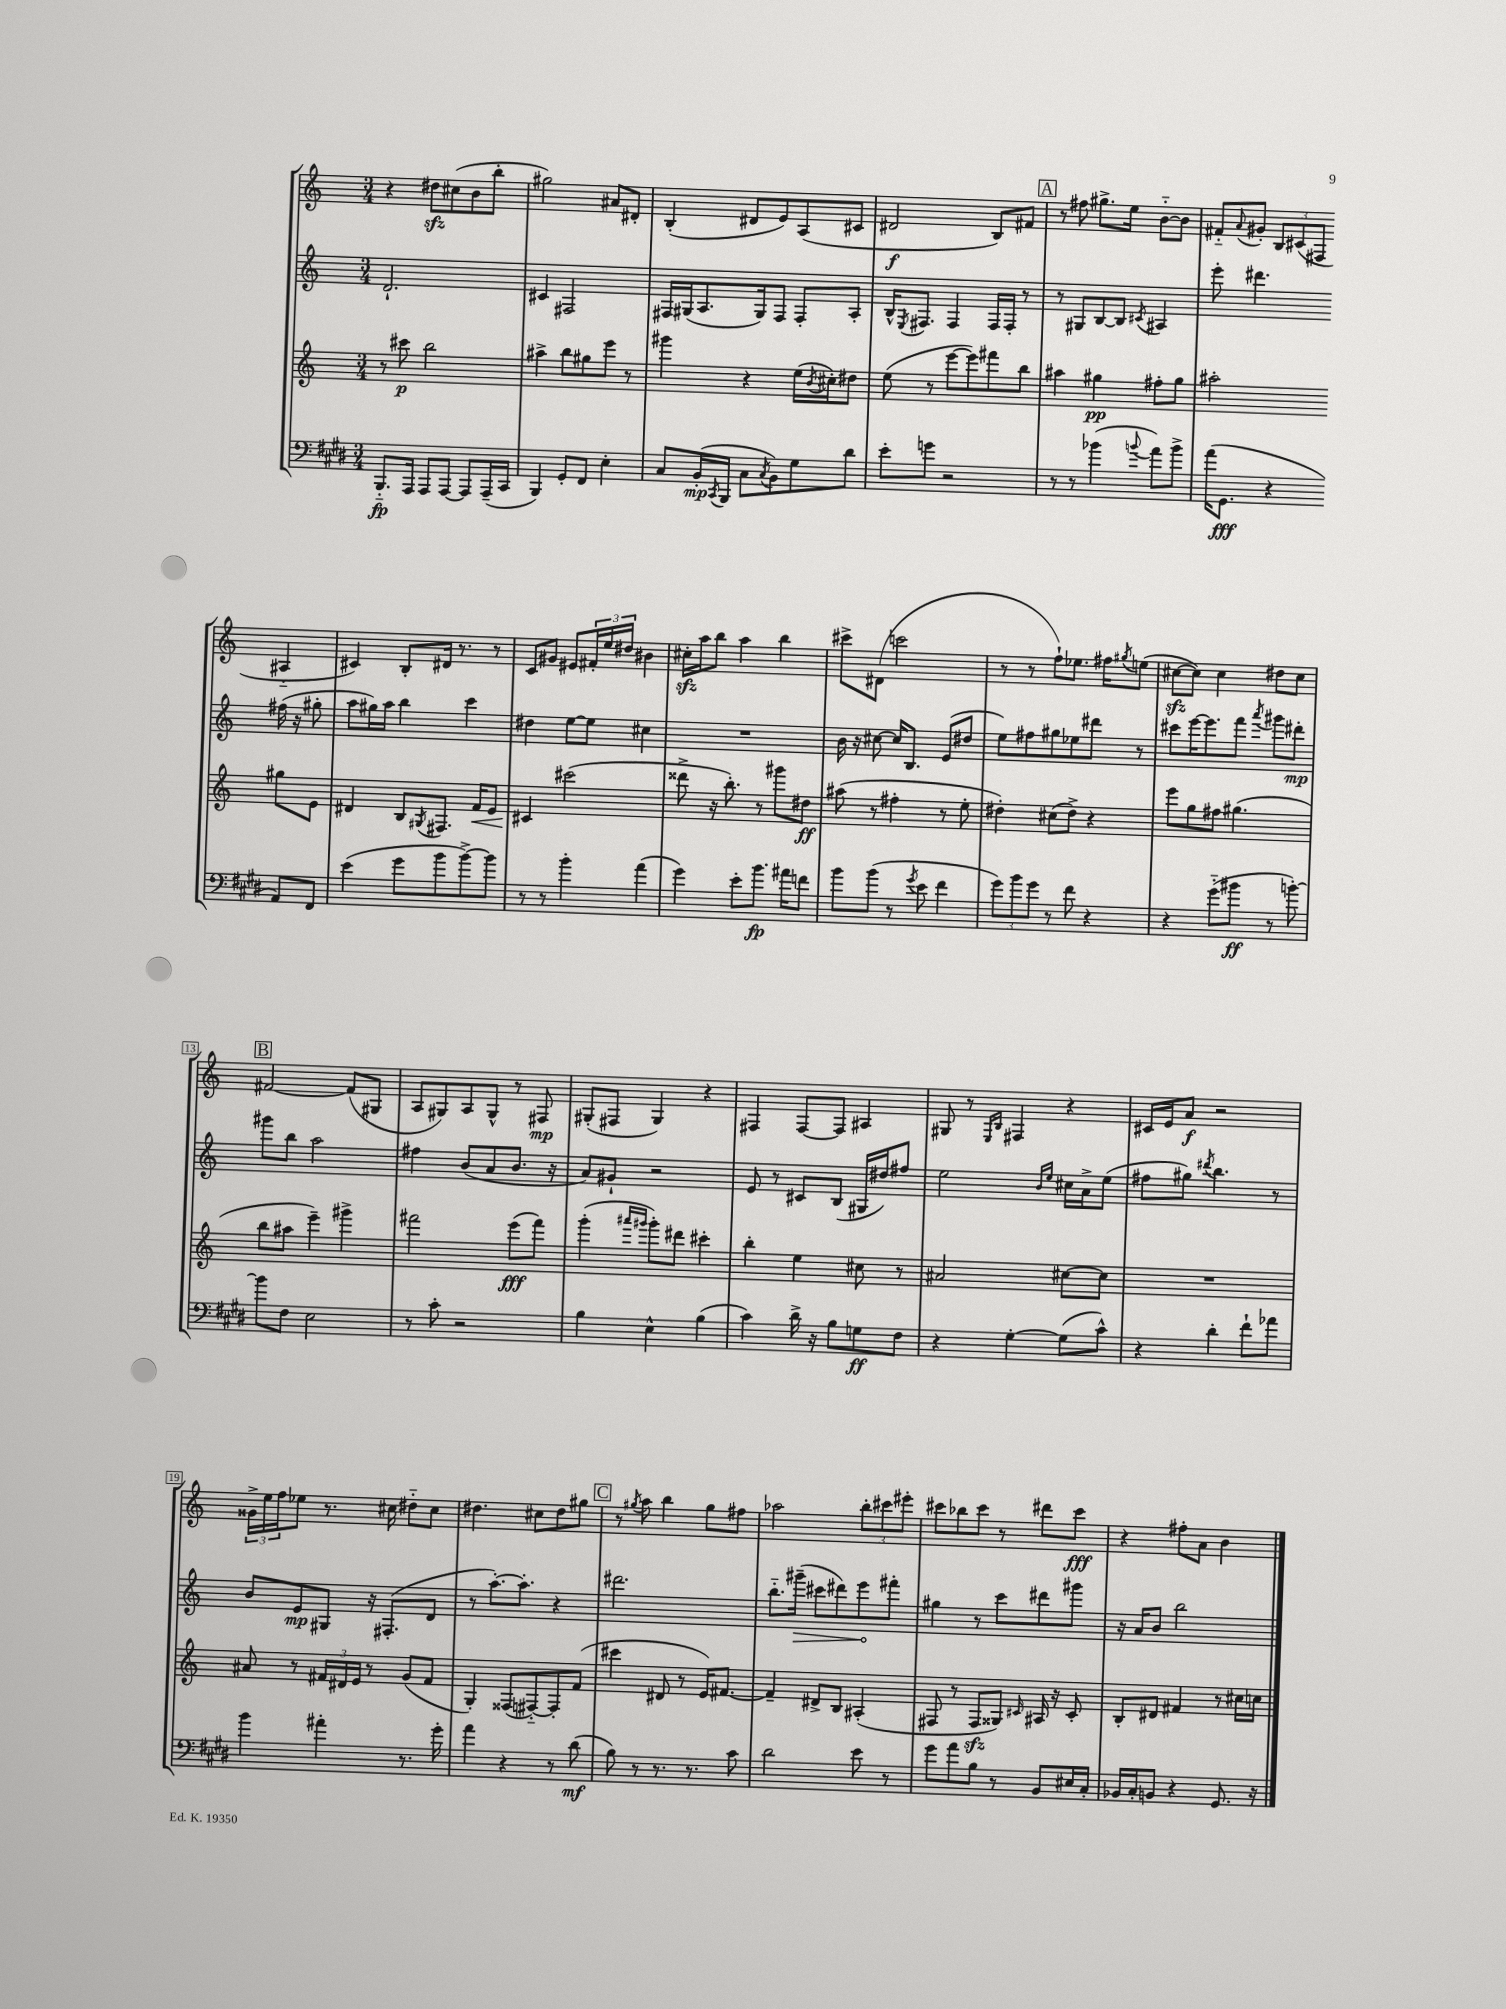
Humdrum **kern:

**kern	**dynam	**kern	**dynam	**kern	**dynam	**kern	**dynam
*part4	*part4	*part3	*part3	*part2	*part2	*part1	*part1
*staff4	*staff4	*staff3	*staff3	*staff2	*staff2	*staff1	*staff1
*clefF4	*	*clefG2	*	*clefG2	*	*clefG2	*
*k[f#c#g#d#]	*	*k[]	*	*k[]	*	*k[]	*
*M3/4	*	*M3/4	*	*M3/4	*	*M3/4	*
=1	=1	=1	=1	=1	=1	=1	=1
8.BBB/L	fp	8r	.	2.d`/	.	4r	.
.	.	8ccc#X\	p	.	.	.	.
16AAA/Jk	.	.	.	.	.	.	.
8AAA/L	.	2bb\	.	.	.	8dd#Xzz\L	.
[8AAA/J	.	.	.	.	.	(8cc#X\	.
8AAA/L]	.	.	.	.	.	8b\	.
(16AAA~/L	.	.	.	.	.	8bb'\J	.
16CC#/JJ	.	.	.	.	.	.	.
=2	=2	=2	=2	=2	=2	=2	=2
4BBB/)	.	4aa#X^\	.	4c#X/	.	2gg#X\)	.
8GG#'/L	.	8bb\L	.	2F#X/	.	.	.
8FF#/J	.	8gg#X\	.	.	.	.	.
4E'\	.	8eee\J	.	.	.	8a#X/L	.
.	.	8r	.	.	.	8d#X'/J	.
=3	=3	=3	=3	=3	=3	=3	=3
8C#/L	.	4ggg#X\	.	16F#X/LL	.	(4B'/	.
.	.	.	.	(16G#X/J	.	.	.
(16BB'/L	mp	.	.	8.A/	.	.	.
8qCC#/	.	.	.	.	.	.	.
16BBB/JJ	.	.	.	.	.	.	.
8C#\L	.	4r	.	.	.	8d#X/L	.
.	.	.	.	16G#/k)	.	.	.
8qC#/	.	.	.	.	.	.	.
8BB\)	.	.	.	8F#/J	.	8e/)	.
8G#\	.	(16ee\LL	.	8F#'/L	.	(8A/	.
.	.	8qb/	.	.	.	.	.
.	.	16cc#X'\J)	.	.	.	.	.
8d#\J	.	8dd#X\J	.	8A'/J	.	8c#X/J	.
=4	=4	=4	=4	=4	=4	=4	=4
8e'\L	.	(8ee\	.	16B^^/KL	.	2d#X/	f
.	.	.	.	8qE/	.	.	.
.	.	.	.	8.F#X/J	.	.	.
8gn\J	.	8r	.	.	.	.	.
2r	.	[8eee\L	.	4F#/	.	.	.
.	.	8eee\])	.	.	.	.	.
.	.	8fff#X\	.	16F#/LL	.	8B/L)	.
.	.	.	.	16F#'/JJ	.	.	.
.	.	8bb\J	.	8r	.	8f#X/J	.
!!LO:REH:place=s1:t=A
=5	=5	=5	=5	=5	=5	=5	=5
8r	.	4aa#X\	.	8r	.	8r	.
8r	.	.	.	8G#X/L	.	8ff#X\	.
(4b-X\	.	4gg#X\	pp	[8B/	.	8.gg#X^\L	.
.	.	.	.	8B/J]	.	.	.
.	.	.	.	.	.	16ee\Jk	.
8qqbn/	.	.	.	8qc#X/	.	.	.
8a\L)	.	8ff#X'\L	.	4A#X/	.	[8b\L	.
8b^\J	.	8gg#\J	.	.	.	8b\J]	.
=6	=6	=6	=6	=6	=6	=6	=6
(16a\KL	.	2aa#X'\	.	8eee'\	.	8f#X/L	.
8.GG#\J	fff	.	.	.	.	.	.
.	.	.	.	.	.	8qqa/	.
.	.	.	.	4.ddd#X\	.	8g#X'/J	.
4r	.	.	.	.	.	12B/L	.
.	.	.	.	.	.	(12c#X/	.
.	.	.	.	.	.	12F#X/J	.
8AA/L)	.	8gg#X\L	.	(16ff#X\	.	4A#X/	.
.	.	.	.	16r	.	.	.
8FF#/J	.	8e\J	.	8gg#X'\	.	.	.
!!LO:LB:g=z
=7	=7	=7	=7	=7	=7	=7	=7
(4e\	.	4d#X/	.	8aa\L	.	4c#X/)	.
.	.	.	.	16gg#X\L)	.	.	.
.	.	.	.	16aa\JJ	.	.	.
8g#\L	.	8B/L	.	4bb\	.	8B'/L	.
.	.	8qG#X/	.	.	.	.	.
8b\	.	8.F#X/J	.	.	.	16d#X/Jk	.
.	.	.	.	.	.	8.r	.
[8b^\)	.	.	.	4ccc\	.	.	.
!	!	!	!LO:HP:b	!	!	!	!
.	.	16f/KL	<	.	.	.	.
8b\J]	.	8e/J	.	.	.	8r	.
=8	=8	=8	=8	=8	=8	=8	=8
8r	.	4c#X/	.	4dd#X\	.	8c/L	.
8r	.	.	.	.	.	8g#X/J	.
4b'\	.	(2ccc#X\	[	[8ee\L	.	8e#X/L	.
.	.	.	.	8ee\J]	.	24f#X'/L	.
.	.	.	.	.	.	24ee/	.
.	.	.	.	.	.	24dd#X/JJ	.
(4a\	.	.	.	4cc#X\	.	4b#X\	.
=9	=9	=9	=9	=9	=9	=9	=9
4g#\)	.	8ddd##X^\	.	2.r	.	16cc#Xzz'\LL	.
.	.	.	.	.	.	16aa\J	.
.	.	16r	.	.	.	8bb\J	.
.	.	8.bb'\)	.	.	.	.	.
8e'\L	.	.	.	.	.	4aa\	.
8.b\J	fp	8r	.	.	.	.	.
.	.	8ggg#X\L	.	.	.	4bb\	.
16a#X\KL	.	.	.	.	.	.	.
8fn\J	.	8dd#X\J	ff	.	.	.	.
=10	=10	=10	=10	=10	=10	=10	=10
8b\L	.	(8aa#X\	.	16b\	.	8ccc#X^\L	.
.	.	.	.	16r	.	.	.
(8b\J	.	8r	.	[8cc#X\	.	(8d#X\J	.
8r	.	4ff#X'\	.	16cc#/KL]	.	2cccn\	.
.	.	.	.	8.B/J	.	.	.
8qg#/	.	.	.	.	.	.	.
8e\	.	.	.	.	.	.	.
4f#\	.	8r	.	(8e/L	.	.	.
.	.	8ee'\	.	8dd#X/J	.	.	.
=11	=11	=11	=11	=11	=11	=11	=11
12g#\L)	.	4dd#X'\)	.	8ee\L)	.	8r	.
12b\	.	.	.	.	.	.	.
.	.	.	.	8ff#X\	.	8r	.
12g#\J	.	.	.	.	.	.	.
8r	.	(8cc#X\L	.	8gg#X\	.	8ff`\L)	.
8f#\	.	8dd#^\J)	.	8ee-X\	.	8.ee-X\J	.
4r	.	4r	.	8ddd#X\J	.	.	.
.	.	.	.	.	.	16ff#X\KL	.
.	.	.	.	.	.	8qgg#X/	.
.	.	.	.	8r	.	(8een\J	.
=12	=12	=12	=12	=12	=12	=12	=12
4r	.	8eee\L	.	8ccc#X\L	.	[8cc#Xzz\L	.
.	.	8gg\	.	[16eee\K	.	8cc#\J])	.
.	.	.	.	8.eee\]	.	.	.
(8g#\L	.	8ff#X\J	.	.	.	4cc#\	.
8b#X\J	ff	(4.gg#X\	.	8fff\J	.	.	.
.	.	.	.	8qaaa/	.	.	.
8r	.	.	.	8ggg#X\L	.	8dd#X\L	.
[8bn'\)	.	.	.	8ddd#X'\J	mp	8cc#\J	.
!!LO:LB:g=z
!!LO:REH:place=s1:t=B
=13	=13	=13	=13	=13	=13	=13	=13
8b\L]	.	8bb\L	.	8ggg#X\L	.	[2f#X/	.
8F#\J	.	8aa#X\J	.	8bb\J	.	.	.
2E\	.	4eee~\)	.	2aa\	.	.	.
.	.	4ggg#X^\	.	.	.	(8f#/L]	.
.	.	.	.	.	.	8G#X/J	.
=14	=14	=14	=14	=14	=14	=14	=14
8r	.	2fff#X\	.	4ff#X\	.	8A/L	.
8c#'\	.	.	.	.	.	8G#X/)	.
2r	.	.	.	(8b/L	.	8A/	.
.	.	.	.	8a/	.	8G#^^/J	.
.	.	(8eee\L	fff	8.b/J	.	8r	.
.	.	8fff#\J)	.	.	.	8F#X/	mp
.	.	.	.	16r	.	.	.
=15	=15	=15	=15	=15	=15	=15	=15
4B\	.	(4ggg'\	.	8a/L)	.	(8G#X'/L	.
.	.	.	.	8g#X`/J	.	8F#X/J	.
.	.	16qqaaa#X/LL	.	.	.	.	.
.	.	16qqggg#X/JJ	.	.	.	.	.
4E^^\	.	8ggg#'\L)	.	2r	.	4G#/)	.
.	.	8ddd#X\J	.	.	.	.	.
(4B\	.	4ccc#X'\	.	.	.	4r	.
=16	=16	=16	=16	=16	=16	=16	=16
4c#\)	.	4bb'\	.	8e/	.	4F#X/	.
.	.	.	.	8r	.	.	.
16d#^\	.	4ee\	.	8c#X/L	.	[8F#/L	.
16r	.	.	.	.	.	.	.
8B\L	.	.	.	(8B/J	.	8F#/J]	.
8Gn\	ff	8cc#X\	.	16G#X/LL	.	4A#X/	.
.	.	.	.	16dd#X/J)	.	.	.
8F#\J	.	8r	.	8ff#X/J	.	.	.
=17	=17	=17	=17	=17	=17	=17	=17
4r	.	2a#X/	.	2ee\	.	8G#X/	.
.	.	.	.	.	.	8r	.
.	.	.	.	.	.	16qqE/LL	.
.	.	.	.	.	.	16qqB/JJ	.
[4G#'\	.	.	.	.	.	4F#X/	.
.	.	.	.	16qqb/LL	.	.	.
.	.	.	.	16qqee/JJ	.	.	.
(8G#\L]	.	[8cc#X\L	.	16cc#X\LL	.	4r	.
.	.	.	.	16a^\J	.	.	.
8c#^^\J)	.	8cc#\J]	.	(8ee\J	.	.	.
=18	=18	=18	=18	=18	=18	=18	=18
4r	.	2.r	.	8ff#X\L	.	16c#X/LL	.
.	.	.	.	.	.	16e/J	.
.	.	.	.	8gg#X\J)	.	8a/J	f
.	.	.	.	8qddd#X/	.	.	.
4d#'\	.	.	.	4.bb\	.	2r	.
8f#`\L	.	.	.	.	.	.	.
8a-X\J	.	.	.	8r	.	.	.
!!LO:LB:g=z
=19	=19	=19	=19	=19	=19	=19	=19
4b\	.	8a#X/	.	8b/L	.	24g##X^\LL	.
.	.	.	.	.	.	24ee\	.
.	.	.	.	.	.	24ff\J	.
.	.	8r	.	8e/	mp	8ee-X\J	.
4a#X'\	.	24f#X/LL	.	8G#X/J	.	8.r	.
.	.	24d#X/	.	.	.	.	.
.	.	24e/JJ	.	.	.	.	.
.	.	8r	.	16r	.	.	.
.	.	.	.	(8.F#X'/L	.	16cc#X\	.
8.r	.	(8g/L	.	.	.	8dd#X\L	.
.	.	8f#/J	.	8d/J	.	8cc#\J	.
16g#'\	.	.	.	.	.	.	.
=20	=20	=20	=20	=20	=20	=20	=20
4a\	.	4G'/)	.	8r	.	4.dd#X\	.
.	.	.	.	[8.aa'\L)	.	.	.
4r	.	(8F##X/L	.	.	.	.	.
.	.	.	.	8.aa'\J]	.	.	.
.	.	[8F#X/)	.	.	.	8cc#X\L	.
8r	.	8F#'/]	.	4r	.	8dd#\	.
(8d#\	mf	(8f/J	.	.	.	8gg#X\J	.
!!LO:REH:place=s1:t=C
=21	=21	=21	=21	=21	=21	=21	=21
8B\)	.	4ccc#X\	.	2.ddd#X\	.	8r	.
.	.	.	.	.	.	8qgg#X/	.
8r	.	.	.	.	.	8aa\	.
8.r	.	8d#X/	.	.	.	4bb\	.
.	.	8r	.	.	.	.	.
8.r	.	.	.	.	.	.	.
.	.	16e/KL)	.	.	.	8gg#\L	.
.	.	[8.f#X/J	.	.	.	.	.
8c#\	.	.	.	.	.	8ff#X\J	.
=22	=22	=22	=22	=22	=22	=22	=22
2d#\	.	4f#~/]	.	8.bb\L	.	2aa-X\	.
!	!	!	!	!	!LO:HP:b	!	!
.	.	.	.	(16ggg#X~\Jk	>	.	.
.	.	8d#X^/L	.	8ccc#X\L	.	.	.
.	.	8B/J	.	8ddd#X\)	.	.	.
8e\	.	(4A#X'/	.	8eee\	.	12bb'\L	.
.	.	.	.	.	.	12ccc#X\	.
8r	.	.	.	8fff#X'\J	]	.	.
.	.	.	.	.	.	12eee#X'\J	.
=23	=23	=23	=23	=23	=23	=23	=23
8g#\L	.	8F#X/	.	4gg#X\	.	8ccc#X\L	.
8a\	.	8r	.	.	.	8bb-X\	.
8B\J	.	8F#zz/L	.	8r	.	8ccc#\J	.
8r	.	8G##X/J)	.	8ccc\L	.	8r	.
.	.	16qqc#X/	.	.	.	.	.
8BB/L	.	16A#X/	.	8ddd#X\	.	8ddd#X\L	.
.	.	16r	.	.	.	.	.
16E#X/L	.	8c#'/	.	8ggg#X\J	.	8ccc#\J	fff
16C#'/JJ	.	.	.	.	.	.	.
=24	=24	=24	=24	=24	=24	=24	=24
16BB-X/LL	.	8B'/L	.	16r	.	4r	.
16C#'/J	.	.	.	16a/KL	.	.	.
8BBn/J	.	8d#X/J	.	8b/J	.	.	.
4r	.	4f#X/	.	2bb\	.	8ff#X'\L	.
.	.	.	.	.	.	8a\J	.
8.GG#/	.	8r	.	.	.	4b\	.
.	.	16cc#X\LL	.	.	.	.	.
16r	.	16ccn\JJ	.	.	.	.	.
==	==	==	==	==	==	==	==
*-	*-	*-	*-	*-	*-	*-	*-
